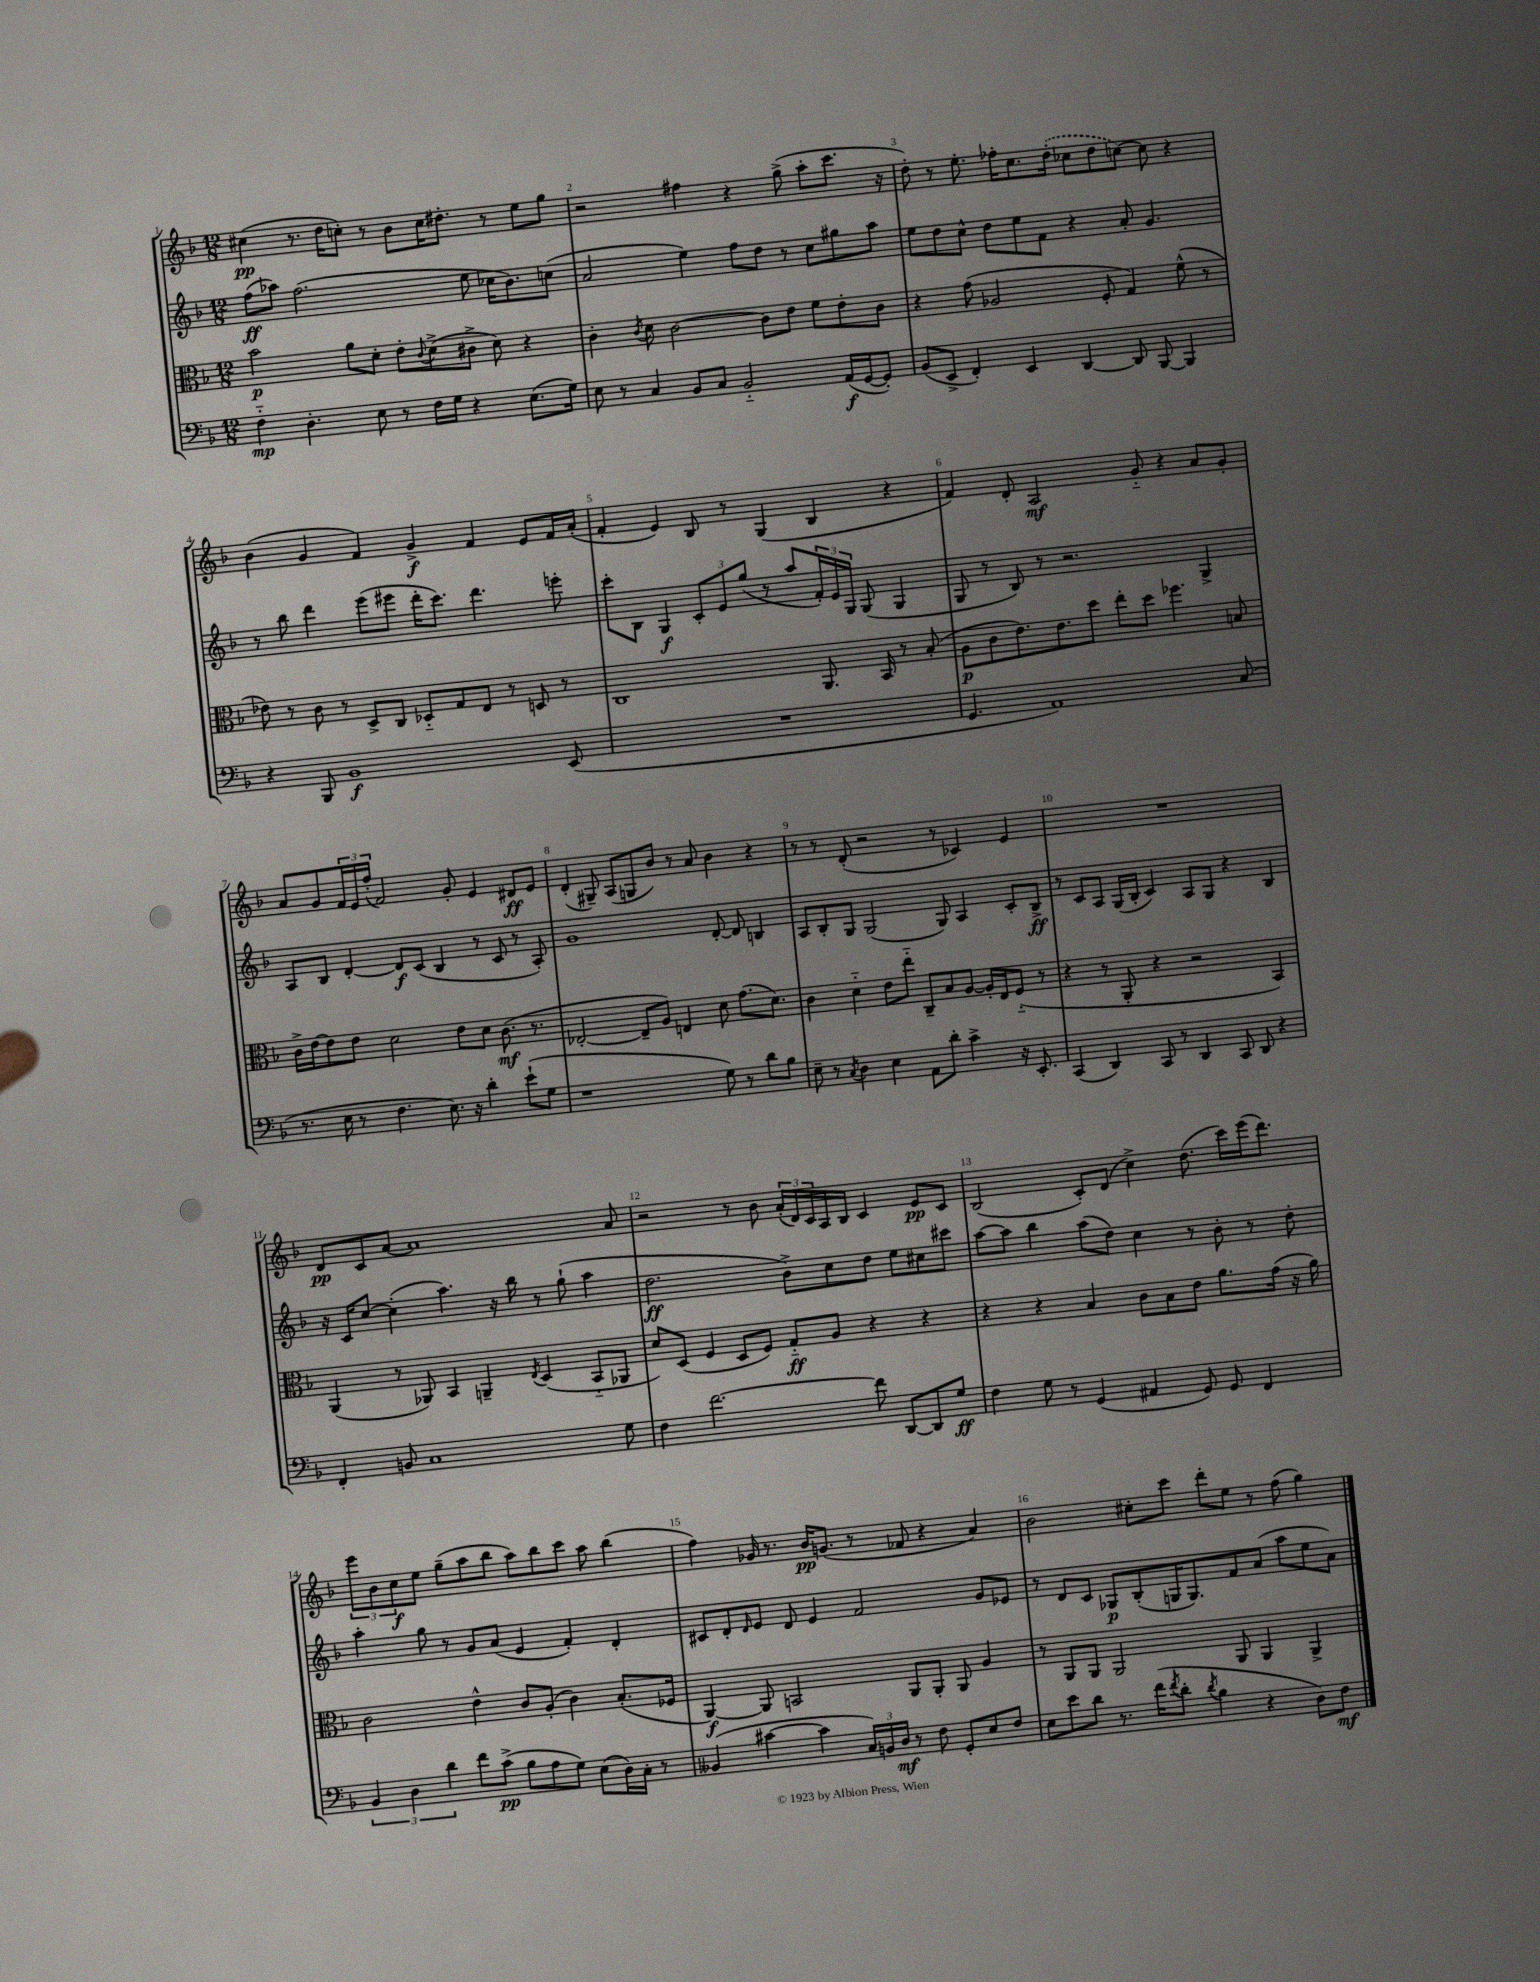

**kern	**dynam	**kern	**dynam	**kern	**dynam	**kern	**dynam
*part4	*part4	*part3	*part3	*part2	*part2	*part1	*part1
*staff4	*staff4	*staff3	*staff3	*staff2	*staff2	*staff1	*staff1
*clefF4	*	*clefC3	*	*clefG2	*	*clefG2	*
*k[b-]	*	*k[b-]	*	*k[b-]	*	*k[b-]	*
*M12/8	*	*M12/8	*	*M12/8	*	*M12/8	*
=1	=1	=1	=1	=1	=1	=1	=1
4F\	mp	2b-\	p	(8ff\L	ff	(4cc#X\	pp
.	.	.	.	8aa-X\J)	.	.	.
4.D'\	.	.	.	(2.ff\	.	8.r	.
.	.	.	.	.	.	16dd\KL	.
.	.	8a\L	.	.	.	8ccn'\J)	.
8E\	.	8d'\J	.	.	.	8r	.
8r	.	8e'\L	.	.	.	8b-\L	.
.	.	8qqc/	.	.	.	.	.
16F\LL	.	(8d^\	.	.	.	16cc\K	.
16G\JJ	.	.	.	.	.	8.dd#X'\J	.
4r	.	8c#X^\J	.	8ee\	.	.	.
.	.	8d\)	.	16cc-X\KL	.	8r	.
.	.	.	.	8.b-\)	.	.	.
(8.E\L	.	4r	.	.	.	8ee\L	.
.	.	.	.	(8ccn\J	.	8gg\J	.
16G\Jk)	.	.	.	.	.	.	.
=2	=2	=2	=2	=2	=2	=2	=2
8E\	.	4c'\	.	2a/	.	2r	.
8r	.	.	.	.	.	.	.
.	.	8qc/	.	.	.	.	.
4C/	.	8d\	.	.	.	.	.
.	.	[2c\	.	.	.	.	.
8BB-/L	.	.	.	4ee\)	.	4ff#X\	.
8C/J	.	.	.	.	.	.	.
2BB-/	.	.	.	8ff\L	.	4r	.
.	.	8c\L]	.	8dd\J	.	.	.
.	.	8e\J	.	8r	.	(8gg^\	.
.	.	8f\L	.	8cc\L	.	8aa'\L	.
(16AA/LL	f	8e'\	.	8gg#X\	.	8.ccc\J	.
[16GG/J	.	.	.	.	.	.	.
8GG'/J])	.	8c\J	.	8aa\J	.	.	.
.	.	.	.	.	.	16r	.
=3	=3	=3	=3	=3	=3	=3	=3
(8BB-/L	.	4r	.	8ee\L	.	8dd'\)	.
8EE^/J	.	.	.	8dd\	.	8r	.
4FF'/)	.	(8g\	.	8cc^^\J	.	8.ee'\	.
.	.	2A-X/	.	8dd\L	.	.	.
.	.	.	.	.	.	16ff-X'\KL	.
4EE/	.	.	.	8ee\	.	8.cc\	.
.	.	.	.	8f\J	.	.	.
.	.	.	.	.	.	(16dd'\Jk	.
[4DD/	.	.	.	4r	.	8cc-X\L	.
.	.	8F'/	.	.	.	8dd\	.
8DD/]	.	4G/)	.	8a'/	.	[8ccn\J)	.
[8BBB-/	.	.	.	4.g/	.	8cc\]	.
4BBB-/]	.	(8f^^\	.	.	.	4r	.
.	.	8r	.	.	.	.	.
!!LO:LB:g=z
=4	=4	=4	=4	=4	=4	=4	=4
4r	.	8e-X\)	.	8r	.	(4b-\	.
.	.	8r	.	8bb-\	.	.	.
8BBB-/	.	8c\	.	4ddd\	.	4g/	.
1BB-	f	8r	.	.	.	.	.
.	.	8D^/L	.	(8eee\L	.	4f/)	.
.	.	8C/J	.	8eee#X\J	.	.	.
.	.	8D-X/L	.	16ddd'\KL	.	4g^/	f
.	.	.	.	8.ccc\J)	.	.	.
.	.	8G/	.	.	.	.	.
.	.	8E/J	.	4.ddd\	.	4f/	.
.	.	8r	.	.	.	.	.
.	.	8Dn/	.	.	.	8e/L	.
(8EE/	.	8r	.	8eeen'\	.	16f/L	.
.	.	.	.	.	.	(16a'/JJ	.
=5	=5	=5	=5	=5	=5	=5	=5
1.r	.	1C	.	8ccc'\L	.	4f'/	.
.	.	.	.	8B-\J	.	.	.
.	.	.	.	4G/	f	4e/)	.
.	.	.	.	12c'/L	.	8B-/	.
.	.	.	.	12e/	.	.	.
.	.	.	.	.	.	8r	.
.	.	.	.	(12gg/J	.	.	.
.	.	.	.	8r	.	(4G/	.
.	.	.	.	8aa/L	.	.	.
.	.	8.AA/	.	24f'/L)	.	4B-/	.
.	.	.	.	24e/	.	.	.
.	.	.	.	24G/JJ	.	.	.
.	.	.	.	(8G/	.	.	.
.	.	16BB-/	.	.	.	.	.
.	.	8r	.	4G/	.	4r	.
.	.	(8B-'/	.	.	.	.	.
=6	=6	=6	=6	=6	=6	=6	=6
4.GG/	.	8A\L	p	8G/	.	4f/)	.
.	.	8c\	.	8r	.	.	.
.	.	8.e\)	.	8B-/)	.	8d'/	.
1AA)	.	.	.	8r	.	2A/	mf
.	.	8.e\	.	.	.	.	.
.	.	.	.	2.r	.	.	.
.	.	8dd\J	.	.	.	.	.
.	.	8ee'\L	.	.	.	.	.
.	.	8dd\J	.	.	.	8g/	.
.	.	4.ff-X\	.	.	.	4r	.
.	.	.	.	4G^/	.	8a/L	.
(8C/	.	8Bn/	.	.	.	8g'/J	.
!!LO:LB:g=z
=7	=7	=7	=7	=7	=7	=7	=7
8.r	.	16c^\LL	.	8A/L	.	8a/L	.
.	.	[16e\J	.	.	.	.	.
.	.	8e\]	.	8B-/J	.	8g/	.
16E\	.	.	.	.	.	.	.
8r	.	8e\J	.	[4d'/	.	24f/L	.
.	.	.	.	.	.	24e/	.
.	.	.	.	.	.	(24ff'/JJ	.
4.F\	.	2d\	.	.	.	2f/)	.
.	.	.	.	8d/L]	f	.	.
.	.	.	.	(8c/J	.	.	.
8.E\)	.	.	.	4B-/	.	.	.
.	.	8e\L	.	.	.	8g'/	.
16r	.	.	.	.	.	.	.
4d'\	.	8d\J	.	8r	.	4e/	.
.	.	(8.c\	mf	8c/	.	.	.
(8e`\L	.	.	.	8r	.	8d#X/L	ff
.	.	8.r	.	.	.	.	.
8G\J	.	.	.	8A'/)	.	8e/J	.
=8	=8	=8	=8	=8	=8	=8	=8
1r	.	[2E-X'/	.	1g	.	(4d'/	.
.	.	.	.	.	.	8G#X~/)	.
.	.	.	.	.	.	(8A/L	.
.	.	8E-~/L]	.	.	.	8Gn/	.
.	.	8A/J)	.	.	.	8b-/J)	.
.	.	4En/	.	.	.	8r	.
.	.	.	.	.	.	8a/	.
8G\)	.	8d\	.	[8d'/	.	4b-\	.
8r	.	(8.g\L	.	8d/]	.	.	.
8d\L	.	.	.	4Bn/	.	4r	.
.	.	8.d\J)	.	.	.	.	.
8B-\J	.	.	.	.	.	.	.
=9	=9	=9	=9	=9	=9	=9	=9
8E~\	.	4c\	.	8A/L	.	8r	.
8r	.	.	.	8B-'/	.	8r	.
8qC/	.	.	.	.	.	.	.
4D\	.	4d\	.	8G/J	.	(8d'/	.
.	.	.	.	(2G/	.	2r	.
4E\	.	8e\L	.	.	.	.	.
.	.	8ee\J	.	.	.	.	.
8AA\L	.	8C~/L	.	.	.	.	.
8d'\J	.	8B-/	.	8G/)	.	8r	.
4c^\	.	[8A/J	.	4A/	.	4c-X/)	.
.	.	16A'/LL]	.	.	.	.	.
.	.	16E/J	.	.	.	.	.
16r	.	(8F/J	.	8c'/L	.	4e/	.
8.EE'/	.	.	.	.	.	.	.
.	.	8r	.	8B-^/J	ff	.	.
=10	=10	=10	=10	=10	=10	=10	=10
(4CC/	.	4r	.	8r	.	1.r	.
.	.	.	.	8c/L	.	.	.
4DD/)	.	8r	.	8A/J	.	.	.
.	.	8AA'/	.	(16G/LL	.	.	.
.	.	.	.	16B-'/JJ	.	.	.
8CC/	.	4r	.	4c/)	.	.	.
8r	.	.	.	.	.	.	.
4DD/	.	2r	.	8A/L	.	.	.
.	.	.	.	8G/J	.	.	.
8CC/	.	.	.	4r	.	.	.
8DD/	.	.	.	.	.	.	.
4r	.	4BB-/)	.	4B-/	.	.	.
!!LO:LB:g=z
=11	=11	=11	=11	=11	=11	=11	=11
4FF'/	.	(4AA/	.	16r	.	8d/L	pp
.	.	.	.	16c/KL	.	.	.
.	.	.	.	[8cc/J	.	8c/	.
8BBn/	.	8r	.	(4cc'\]	.	[8a/J	.
1C	.	8AA-X/)	.	.	.	1a]	.
.	.	4BB-/	.	4.aa\)	.	.	.
.	.	4AAn~/	.	.	.	.	.
.	.	.	.	16r	.	.	.
.	.	.	.	16bb-\	.	.	.
.	.	8qE/	.	.	.	.	.
.	.	(4D/	.	8r	.	.	.
.	.	.	.	(8gg`\	.	.	.
.	.	8BB-/L	.	4aa\	.	.	.
8G\	.	8AA-X/J	.	.	.	8a/	.
=12	=12	=12	=12	=12	=12	=12	=12
4F\	.	8d/L)	.	2.dd\	ff	2r	.
.	.	(8D/J	.	.	.	.	.
[2.f\	.	4F/	.	.	.	.	.
.	.	8D/L	.	.	.	8r	.
.	.	8F/J)	.	.	.	8b-\	.
.	.	8G/L	ff	8b-^\L)	.	(24a'/LL	.
.	.	.	.	.	.	24d/)	.
.	.	.	.	.	.	24c/	.
.	.	8A/J	.	8cc\	.	16A/	.
.	.	.	.	.	.	16B-/JJ	.
8f\]	.	4r	.	8dd\J	.	4c/	.
[8DD/L	.	.	.	8ee\L	.	.	.
8DD/]	.	4r	.	8cc#X\	.	8e/L	pp
8G/J	ff	.	.	8ccc#X\J	.	8c/J	.
=13	=13	=13	=13	=13	=13	=13	=13
4F\	.	4r	.	[8aa\L	.	(2B-/	.
.	.	.	.	8aa\J]	.	.	.
8G\	.	4r	.	4bb-\	.	.	.
8r	.	.	.	.	.	.	.
(4GG/	.	4B-/	.	(8aa\L	.	8c'/L)	.
.	.	.	.	8dd\J)	.	(8d/J	.
4AA#X/	.	8c\L	.	4cc\	.	4cc^\)	.
.	.	8B-\	.	.	.	.	.
8GG/)	.	8e\J	.	8r	.	(8.dd\	.
8GG/	.	8.a\L	.	8b-'\	.	.	.
.	.	.	.	.	.	16ccc\LL)	.
4FF/	.	.	.	8r	.	(16eee\J	.
.	.	(16g\Jk	.	.	.	8.ddd\J)	.
.	.	16r	.	8dd'\	.	.	.
.	.	16a\)	.	.	.	.	.
!!LO:LB:g=z
=14	=14	=14	=14	=14	=14	=14	=14
6BB-/	.	2c\	.	4aa'\	.	12eee\L	.
.	.	.	.	.	.	12b-\	.
6D\	.	.	.	.	.	12cc\	f
.	.	.	.	8gg\	.	8ee\J	.
6d\	.	.	.	.	.	.	.
.	.	.	.	8r	.	(8gg~\L	.
8f\L	.	4e^^\	.	8g/L	.	8aa\	.
(8c^\J	pp	.	.	(8a/J	.	8bb-\J	.
8B-\L	.	8c/L	.	4e/	.	8aa\L)	.
8A\	.	(8A'/J	.	.	.	8bb-\	.
8G\J)	.	4c\)	.	4f'/)	.	8ccc\J	.
(8E\L	.	.	.	.	.	8aa\	.
16D\L)	.	(8.B-'/L	.	4d'/	.	(4bb-\	.
16C'\JJ	.	.	.	.	.	.	.
8r	.	.	.	.	.	.	.
.	.	16F-X/Jk	.	.	.	.	.
=15	=15	=15	=15	=15	=15	=15	=15
(4BB--X/	.	[4AA/)	f	8c#X/L	.	4ff\)	.
.	.	.	.	8d'/	.	.	.
.	.	.	.	16qqd/	.	.	.
[4c#X\	.	8AA/]	.	8e/J	.	16g-X/	.
.	.	.	.	.	.	8.r	.
.	.	2BBn/	.	8d/	.	.	.
4c#\]	.	.	.	4e/	.	16b-/KL	pp
.	.	.	.	.	.	(8.gn/J	.
24C/LL)	.	.	.	2f/	.	8r	.
24BBn/	.	.	.	.	.	.	.
24D/JJ	mf	.	.	.	.	.	.
8r	.	8AA/L	.	.	.	8f-X/	.
8F\	.	8AA'/J	.	.	.	4r	.
8GG'/L	.	8AA/	.	.	.	.	.
8E/	.	4A/	.	8g/L	.	4a/)	.
8F/J	.	.	.	8e-X/J	.	.	.
=16	=16	=16	=16	=16	=16	=16	=16
8E\L	.	8r	.	8r	.	2b-\	.
8e\	.	8AA/L	.	8d/L	.	.	.
8d\J	.	8AA/J	.	8c/J	.	.	.
8.r	.	2AA/	.	8G-X/L	p	.	.
.	.	.	.	(8B-'/	.	8cc#X'\L	.
(16f\KL	.	.	.	.	.	.	.
8qf/	.	.	.	.	.	.	.
8d'\J	.	.	.	16Gn/K	.	8ccc\J	.
.	.	.	.	8.G/)	.	.	.
8qd/	.	.	.	.	.	.	.
4B-\	.	.	.	.	.	8ddd'\L	.
.	.	8AA/	.	8f/	.	8ee\J	.
4r	.	4AA/	.	(8a/J	.	8r	.
.	.	.	.	8aa\L	.	(8ff\	.
8D\L)	.	4AA^/	.	8ee\	.	4gg\)	.
8F\J	mf	.	.	8a\J)	.	.	.
==	==	==	==	==	==	==	==
*-	*-	*-	*-	*-	*-	*-	*-
